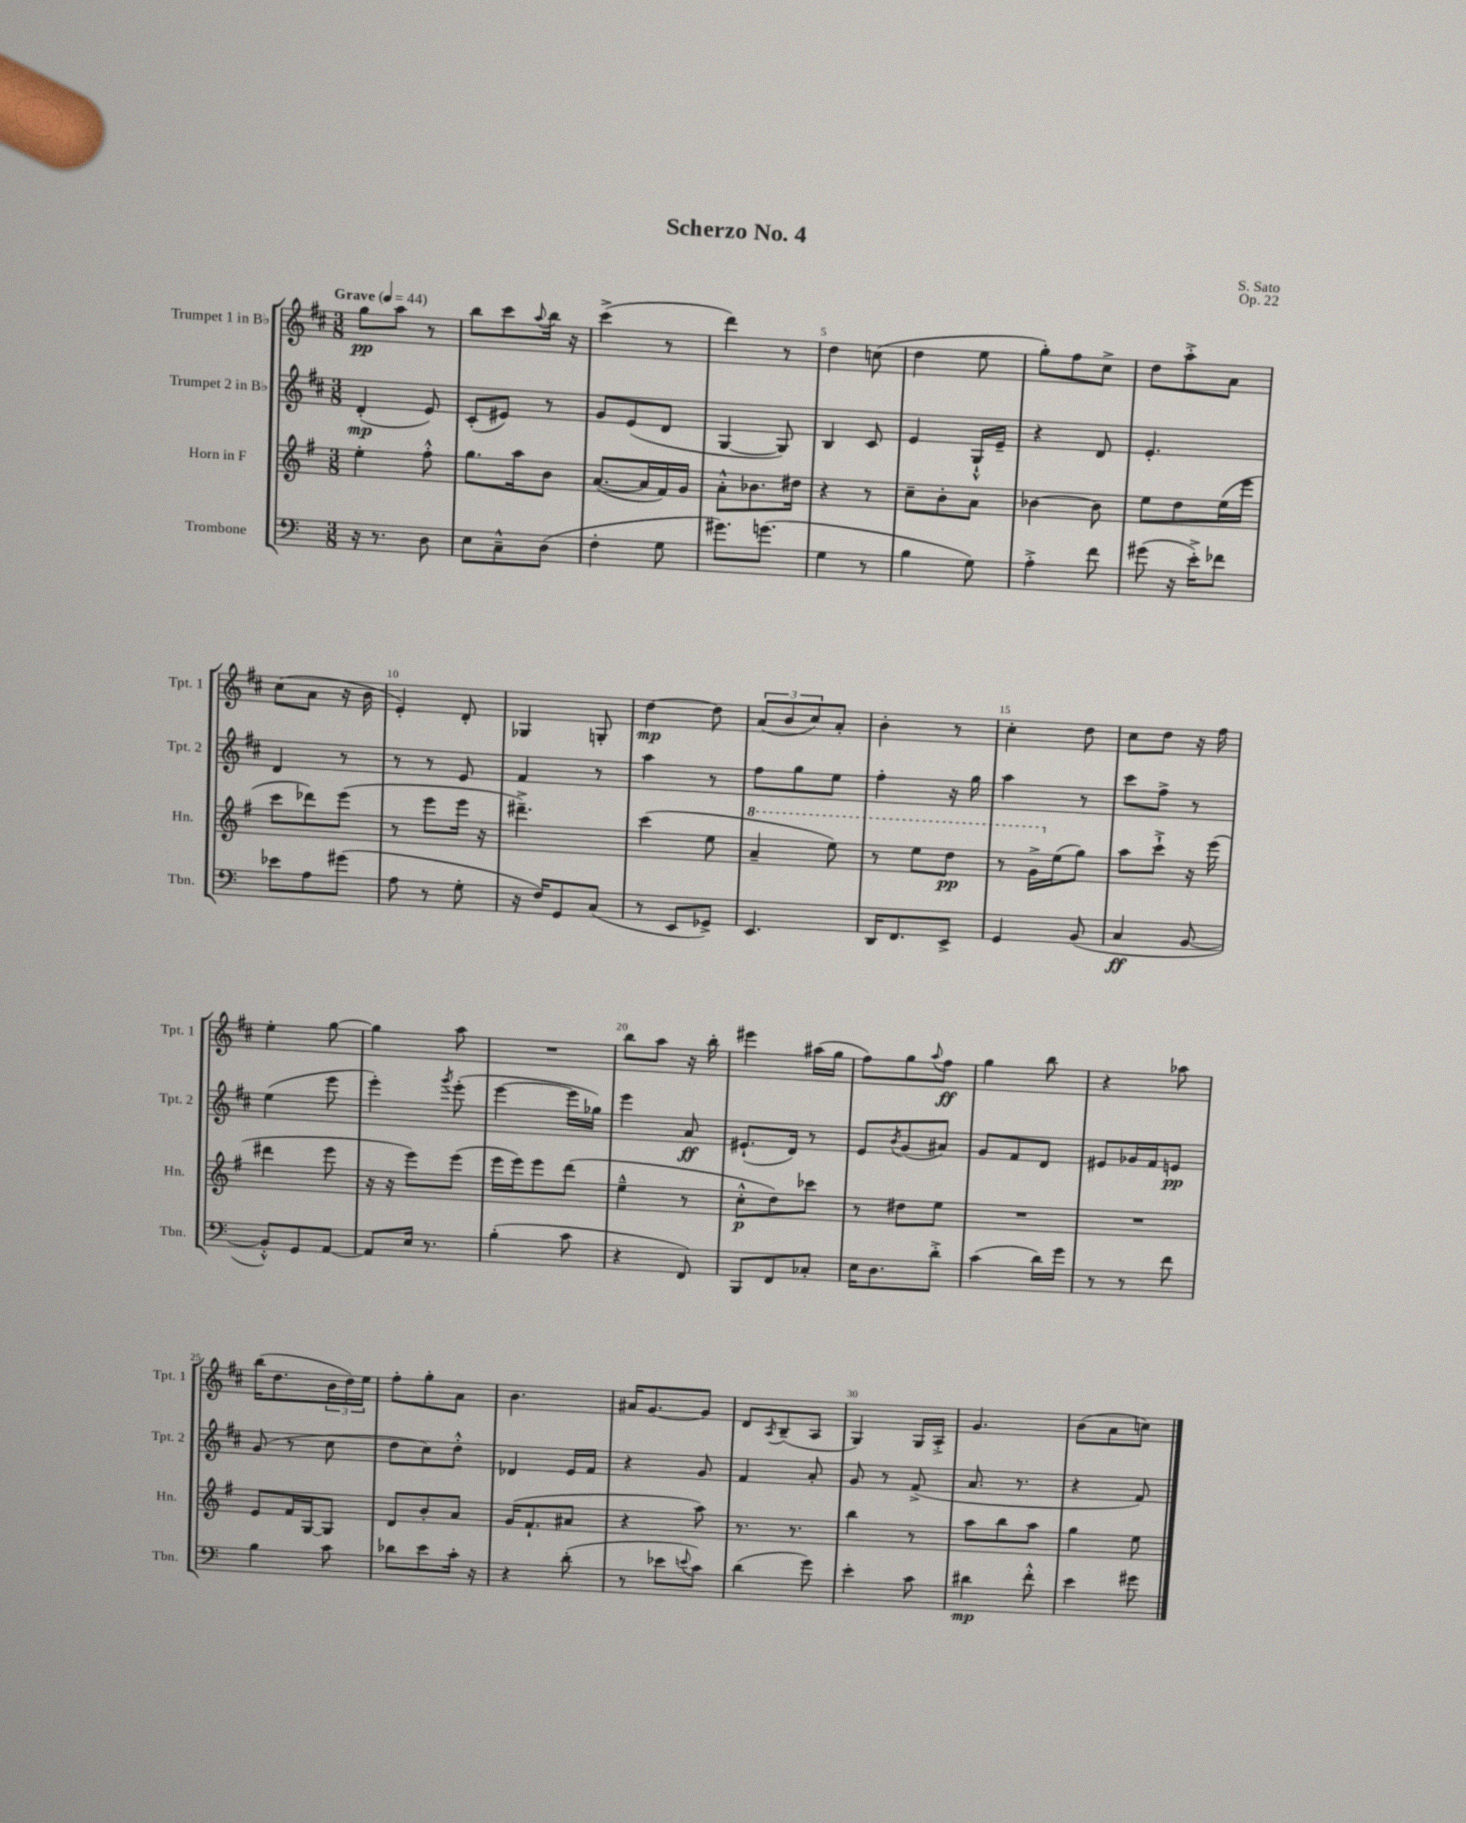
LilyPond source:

\header { title = "Scherzo No. 4" composer = "S. Sato" opus = "Op. 22" }
<<
\new StaffGroup <<
\new Staff = "s0" \with { instrumentName = "Trumpet 1 in Bb" shortInstrumentName = "Tpt. 1" } {
    \clef treble \key d \major \numericTimeSignature \time 3/8 \tempo "Grave" 4 = 44
    g''8\pp a''8 r8 |
    b''8 cis'''8 \appoggiatura { a''8 } b''16 r16 |
    cis'''4->( r8 |
    d'''4) r8 |
    d''4 c''8( |
    d''4 e''8 |
    g''8-.) fis''8 cis''8-> |
    d''8 a''8-.-> a'8 |
    cis''8( a'8 r16 b'16 |
    e'4-.) d'8-. |
    ges4 g8-. |
    d''4~\mp d''8 |
    \tuplet 3/2 { a'8( b'8 cis''8) } a'8-. |
    b'4-. r8 |
    cis''4-. d''8 |
    cis''8 d''8 r16 fis''16 |
    e''4-. g''8~ |
    g''4 a''8 |
    R4. |
    b''8 a''8 r16 b''16-. |
    eis'''4 ais''16( g''16 |
    fis''8) g''8 \appoggiatura { a''8 } fis''8\ff |
    g''4 b''8 |
    r4 aes''8 |
    b''16( d''8. \tuplet 3/2 { b'16 d''16) e''16 } |
    fis''8-. g''8-. a'8 |
    b'4. |
    ais'16 g'8.~ g'8 |
    d'8 \acciaccatura { a8 } b8--( a8 |
    g4) g16 a16-.-> |
    g'4. |
    b'8( a'8 c''8) \bar "|." |
}
\new Staff = "s1" \with { instrumentName = "Trumpet 2 in Bb" shortInstrumentName = "Tpt. 2" } {
    \clef treble \key d \major \numericTimeSignature \time 3/8
    d'4-.\mp( e'8) |
    cis'8-.( eis'8) r8 |
    g'8 e'8( d'8 |
    g4~ g8) |
    b4 cis'8 |
    e'4 g16-!-^ e'16-- |
    r4 d'8 |
    e'4.-. |
    d'4 r8 |
    r8 r8 e'8 |
    fis'4 r8 |
    a''4 r8 |
    fis''8 g''8 e''8 |
    fis''4-. r16 g''16 |
    a''4 r8 |
    cis'''8 fis''8-> r8 |
    e''4( e'''8 |
    e'''4-.) \acciaccatura { g'''8 } e'''8-.( |
    e'''4~ e'''16 ges''16) |
    e'''4 a'8\ff |
    eis'8.-!( d'16) r8 |
    e'8 \acciaccatura { b'8 } g'8( ais'8) |
    g'8 fis'8 d'8 |
    eis'8 ges'16 fis'16 e'8\pp |
    g'8( r8 cis''8 |
    d''8 cis''8) d''8-.-^ |
    des'4 e'16 fis'16 |
    r4 g'8 |
    fis'4 a'8-. |
    g'8 r8 fis'8->( |
    a'8. r8. |
    r4 fis'8) \bar "|." |
}
\new Staff = "s2" \with { instrumentName = "Horn in F" shortInstrumentName = "Hn." } {
    \clef treble \key g \major \numericTimeSignature \time 3/8
    e''4-. fis''8-.-^ |
    g''8. a''16 b'8 |
    a'8.~( a'16 fis'16) g'16 |
    a'8-.-^ bes'8. dis''16 |
    r4 r8 |
    c''8-- b'8-. a'8 |
    bes'4~ bes'8 |
    e''8 d''8 e''16( e'''16 |
    c'''8 des'''8) e'''8( |
    r8 e'''8 e'''16 r16 |
    dis'''4.--->) |
    c'''4( e''8 |
    \ottava #1 a''4-- e'''8) |
    r8 e'''8 d'''8\pp |
    r8 g''16-> \ottava #0 e''16( g''8) |
    a''8 c'''8-!-> r16 e'''16( |
    dis'''4 e'''8 |
    r16 r16 e'''8) e'''8( |
    e'''16 e'''16) e'''8 d'''8( |
    e''4---^ r8 |
    c''8-.-^\p d''8) ces'''8 |
    r8 dis''8 e''8 |
    R4. |
    R4. |
    e'8 fis'16 g16~ g8 |
    d'8 b'8-. a'8 |
    g'16( fis'8.-! ais'8 |
    r4 a''8) |
    r8. r8. |
    b''4 r8 |
    a''8 b''8 a''8 |
    g''4 e''8 \bar "|." |
}
\new Staff = "s3" \with { instrumentName = "Trombone" shortInstrumentName = "Tbn." } {
    \clef bass \key c \major \numericTimeSignature \time 3/8
    r16 r8. d8 |
    e8 c8---^ d8( |
    f4-. g8 |
    gis'8.) g'8.( |
    g4 r8 |
    b4 g8) |
    a4-.-> f'8 |
    gis'8( r16 e'16-.->) fes'8 |
    ees'8 a8 gis'8( |
    a8 r8 g8-. |
    r16 f16) g,8 c8( |
    r8 e,8 ges,8->) |
    e,4. |
    d,16 f,8. e,8-> |
    g,4 b,8( |
    c4\ff b,8~ |
    b,8-.-^) g,8 a,8~ |
    a,8 e16 r8. |
    b4-.( c'8 |
    r4 f,8) |
    b,,8 f,8 ces8-. |
    e16 d8. d'8-.-> |
    c'4( d'16) g'16 |
    r8 r8 f'8 |
    b4 c'8 |
    des'8 e'8 c'16-. r16 |
    r4 d'8-.( |
    r8 ees'8 \appoggiatura { e'8 } c'8) |
    d'4( g'8) |
    e'4-. c'8 |
    dis'4\mp f'8-.-^ |
    e'4 gis'8 \bar "|." |
}
>>
>>
\layout { \context { \Score \override BarNumber.break-visibility = ##(#f #t #t) barNumberVisibility = #(every-nth-bar-number-visible 5) } }
